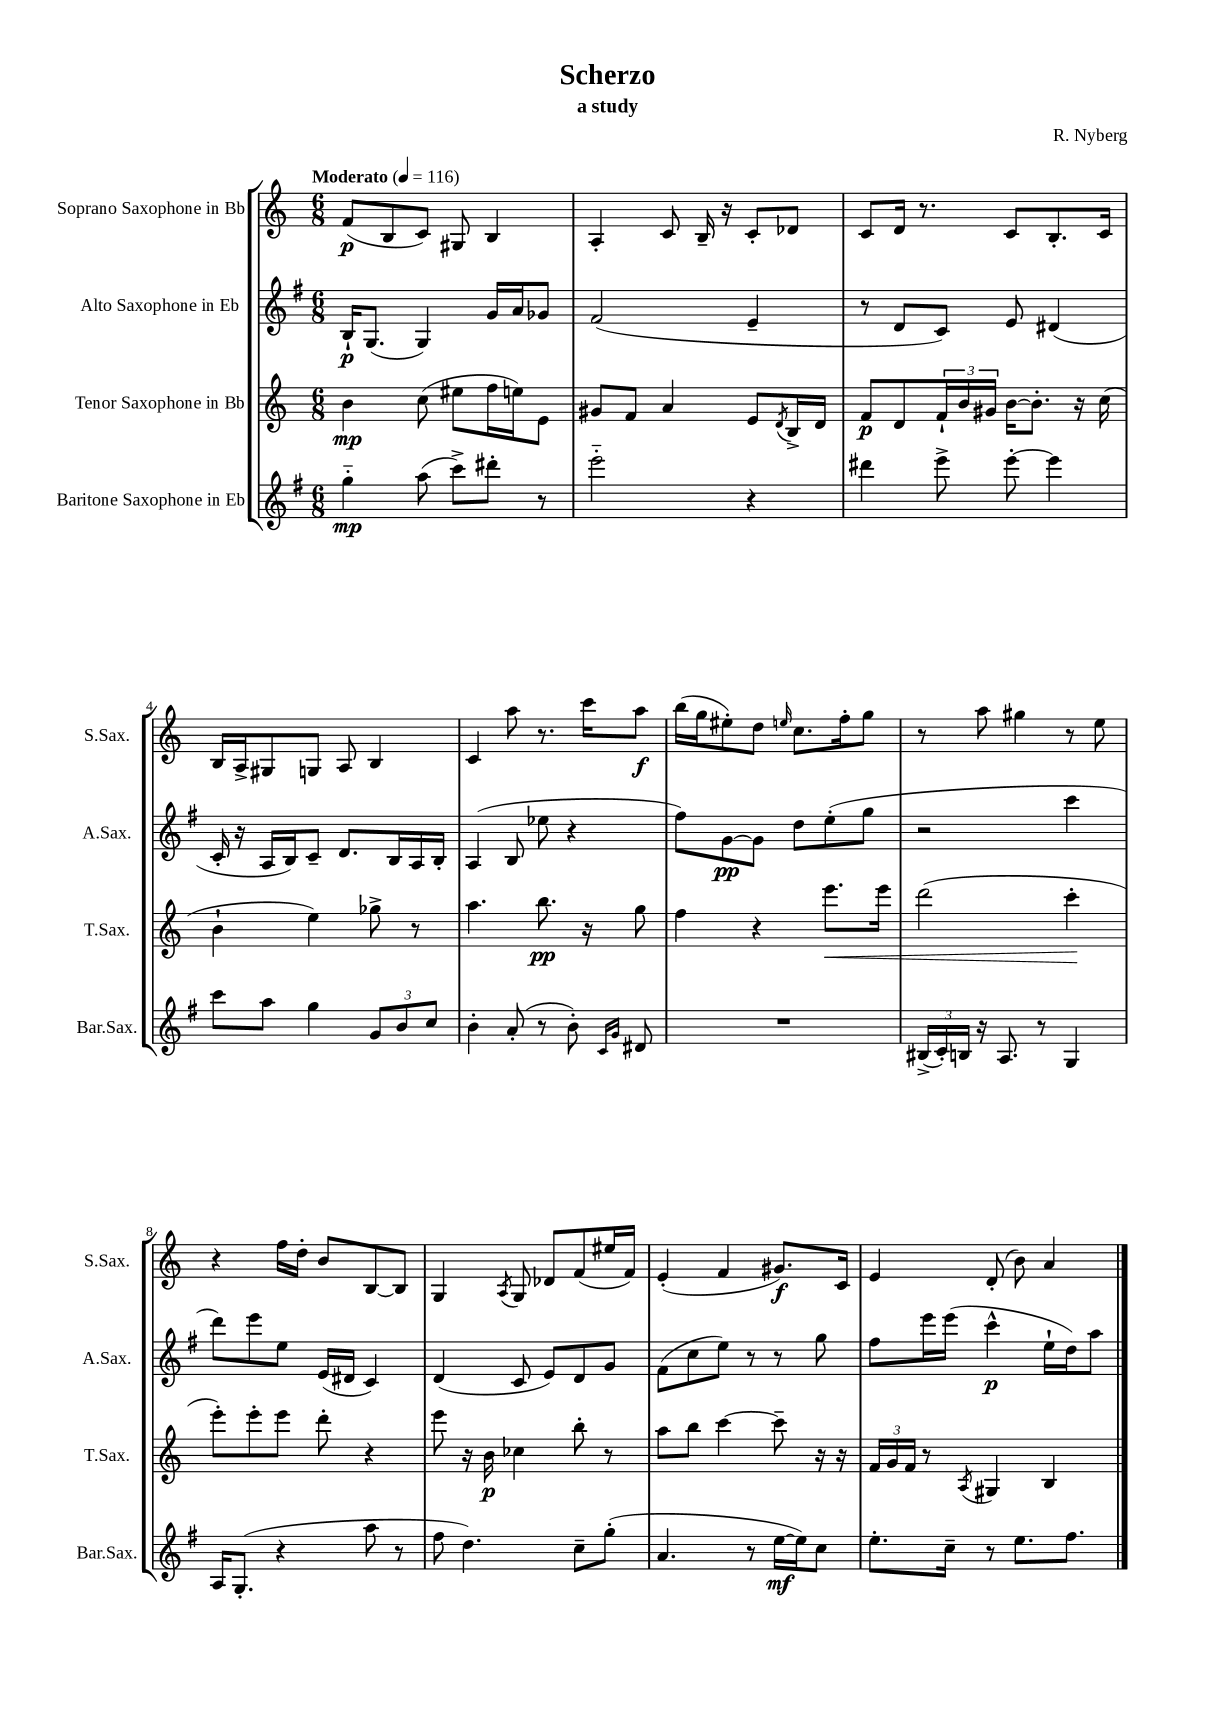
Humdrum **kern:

**kern	**dynam	**kern	**dynam	**kern	**dynam	**kern	**dynam
*part4	*part4	*part3	*part3	*part2	*part2	*part1	*part1
*staff4	*staff4	*staff3	*staff3	*staff2	*staff2	*staff1	*staff1
*I"Baritone Saxophone in Eb	*	*I"Tenor Saxophone in Bb	*	*I"Alto Saxophone in Eb	*	*I"Soprano Saxophone in Bb	*
*I'Bar.Sax.	*	*I'T.Sax.	*	*I'A.Sax.	*	*I'S.Sax.	*
*clefG2	*	*clefG2	*	*clefG2	*	*clefG2	*
*k[f#]	*	*k[]	*	*k[f#]	*	*k[]	*
*M6/8	*	*M6/8	*	*M6/8	*	*M6/8	*
*MM116	*	*MM116	*	*MM116	*	*MM116	*
=1	=1	=1	=1	=1	=1	=1	=1
!	!	!	!	!	!	!LO:TX:a:B:t=Moderato	!
4gg\	mp	4b\	mp	16B`/KL	p	(8f/L	p
.	.	.	.	(8.G/J	.	.	.
.	.	.	.	.	.	8B/	.
(8aa\	.	(8cc\	.	4G/)	.	8c/J)	.
8ccc^\L)	.	8ee#X\L	.	.	.	8G#X/	.
8ddd#X'\J	.	16ff\L	.	16g/LL	.	4B/	.
.	.	16een\J)	.	16a/J	.	.	.
8r	.	8e\J	.	8g-X/J	.	.	.
=2	=2	=2	=2	=2	=2	=2	=2
2eee\	.	8g#X/L	.	(2f#/	.	4A'/	.
.	.	8f/J	.	.	.	.	.
.	.	4a/	.	.	.	8c/	.
.	.	.	.	.	.	16B~/	.
.	.	.	.	.	.	16r	.
4r	.	8e/L	.	4e~/	.	8c'/L	.
.	.	8qd/	.	.	.	.	.
.	.	16B^/L	.	.	.	8d-X/J	.
.	.	16d/JJ	.	.	.	.	.
=3	=3	=3	=3	=3	=3	=3	=3
4ddd#X\	.	8f/L	p	8r	.	8c/L	.
.	.	8d/	.	8d/L	.	16d/Jk	.
.	.	.	.	.	.	8.r	.
8eee^\	.	24f`/L	.	8c/J)	.	.	.
.	.	24b/	.	.	.	.	.
.	.	24g#X/JJ	.	.	.	.	.
[8eee'\	.	[16b\KL	.	8e/	.	8c/L	.
.	.	8.b'\J]	.	.	.	.	.
4eee\]	.	.	.	(4d#X/	.	8.B'/	.
.	.	16r	.	.	.	.	.
.	.	(16cc\	.	.	.	16c/Jk	.
!!LO:LB:g=z
=4	=4	=4	=4	=4	=4	=4	=4
8ccc\L	.	4b`\	.	16c'/	.	16B/LL	.
.	.	.	.	16r	.	16A^/J	.
8aa\J	.	.	.	16A/LL	.	8G#X/	.
.	.	.	.	16B/J)	.	.	.
4gg\	.	4ee\)	.	8c~/J	.	8Gn/J	.
.	.	.	.	8.d/L	.	8A/	.
12g/L	.	8gg-X^\	.	.	.	4B/	.
.	.	.	.	16B/L	.	.	.
12b/	.	.	.	.	.	.	.
.	.	8r	.	16A/	.	.	.
12cc/J	.	.	.	.	.	.	.
.	.	.	.	16B'/JJ	.	.	.
=5	=5	=5	=5	=5	=5	=5	=5
4b'\	.	4.aa\	.	(4A/	.	4c/	.
(8a'/	.	.	.	8B/	.	8aa\	.
8r	.	8.bb\	pp	8ee-X\	.	8.r	.
8b'\)	.	.	.	4r	.	.	.
.	.	16r	.	.	.	16ccc\KL	.
16qqc/LL	.	.	.	.	.	.	.
16qqg/JJ	.	.	.	.	.	.	.
8d#X/	.	8gg\	.	.	.	8aa\J	f
=6	=6	=6	=6	=6	=6	=6	=6
2.r	.	4ff\	.	8ff#\L)	.	(16bb\LL	.
.	.	.	.	.	.	16gg\J	.
.	.	.	.	[8g\	pp	8ee#X'\)	.
.	.	4r	.	8g\J]	.	8dd\J	.
.	.	.	.	.	.	16qqeen/	.
.	.	.	.	8dd\L	.	8.cc\L	.
!	!	!	!LO:HP:b	!	!	!	!
.	.	8.eee\L	<	(8ee'\	.	.	.
.	.	.	.	.	.	16ff'\k	.
.	.	.	.	8gg\J	.	8gg\J	.
.	.	16eee\Jk	.	.	.	.	.
=7	=7	=7	=7	=7	=7	=7	=7
(24B#X^/LL	.	(2ddd\	.	2r	.	8r	.
24c'/)	.	.	.	.	.	.	.
24Bn/JJ	.	.	.	.	.	.	.
16r	.	.	.	.	.	8aa\	.
8.A/	.	.	.	.	.	.	.
.	.	.	.	.	.	4gg#X\	.
8r	.	.	.	.	.	.	.
4G/	.	4ccc'\	.	4ccc\	.	8r	.
.	.	.	.	.	.	8ee\	.
.	.	.	[	.	.	.	.
!!LO:LB:g=z
=8	=8	=8	=8	=8	=8	=8	=8
16A/KL	.	8eee'\L)	.	8ddd\L)	.	4r	.
(8.G'/J	.	.	.	.	.	.	.
.	.	8eee'\	.	8eee\	.	.	.
4r	.	8eee\J	.	8ee\J	.	16ff\LL	.
.	.	.	.	.	.	16dd'\JJ	.
.	.	8ddd'\	.	(16e/LL	.	8b/L	.
.	.	.	.	16d#X/JJ	.	.	.
8aa\	.	4r	.	4c/)	.	[8B/	.
8r	.	.	.	.	.	8B/J]	.
=9	=9	=9	=9	=9	=9	=9	=9
8ff#\	.	8eee\	.	(4d/	.	4G/	.
4.dd\)	.	16r	.	.	.	.	.
.	.	16b\	p	.	.	.	.
.	.	.	.	.	.	8qA/	.
.	.	4cc-X\	.	8c/	.	8G/	.
.	.	.	.	8e/L)	.	8d-X/L	.
8cc~\L	.	8bb'\	.	8d/	.	(8f/	.
(8gg'\J	.	8r	.	8g/J	.	16ee#X/L	.
.	.	.	.	.	.	16f/JJ)	.
=10	=10	=10	=10	=10	=10	=10	=10
4.a/	.	8aa\L	.	(8f#\L	.	(4e'/	.
.	.	8bb\J	.	8cc\	.	.	.
.	.	[4ccc\	.	8ee\J)	.	4f/	.
8r	.	.	.	8r	.	.	.
[16ee\LL	mf	8ccc~\]	.	8r	.	8.g#X/L)	f
16ee\J])	.	.	.	.	.	.	.
8cc\J	.	16r	.	8gg\	.	.	.
.	.	16r	.	.	.	16c/Jk	.
=11	=11	=11	=11	=11	=11	=11	=11
8.ee'\L	.	24f/LL	.	8ff#\L	.	4e/	.
.	.	24g/	.	.	.	.	.
.	.	24f/JJ	.	.	.	.	.
.	.	8r	.	16eee\L	.	.	.
16cc~\Jk	.	.	.	(16eee\JJ	.	.	.
.	.	8qA/	.	.	.	.	.
8r	.	4G#X/	.	4ccc^^\	p	(8d'/	.
8.ee\L	.	.	.	.	.	8b\)	.
.	.	4B/	.	16ee`\LL	.	4a/	.
8.ff#\J	.	.	.	16dd\J)	.	.	.
.	.	.	.	8aa\J	.	.	.
==	==	==	==	==	==	==	==
*-	*-	*-	*-	*-	*-	*-	*-
